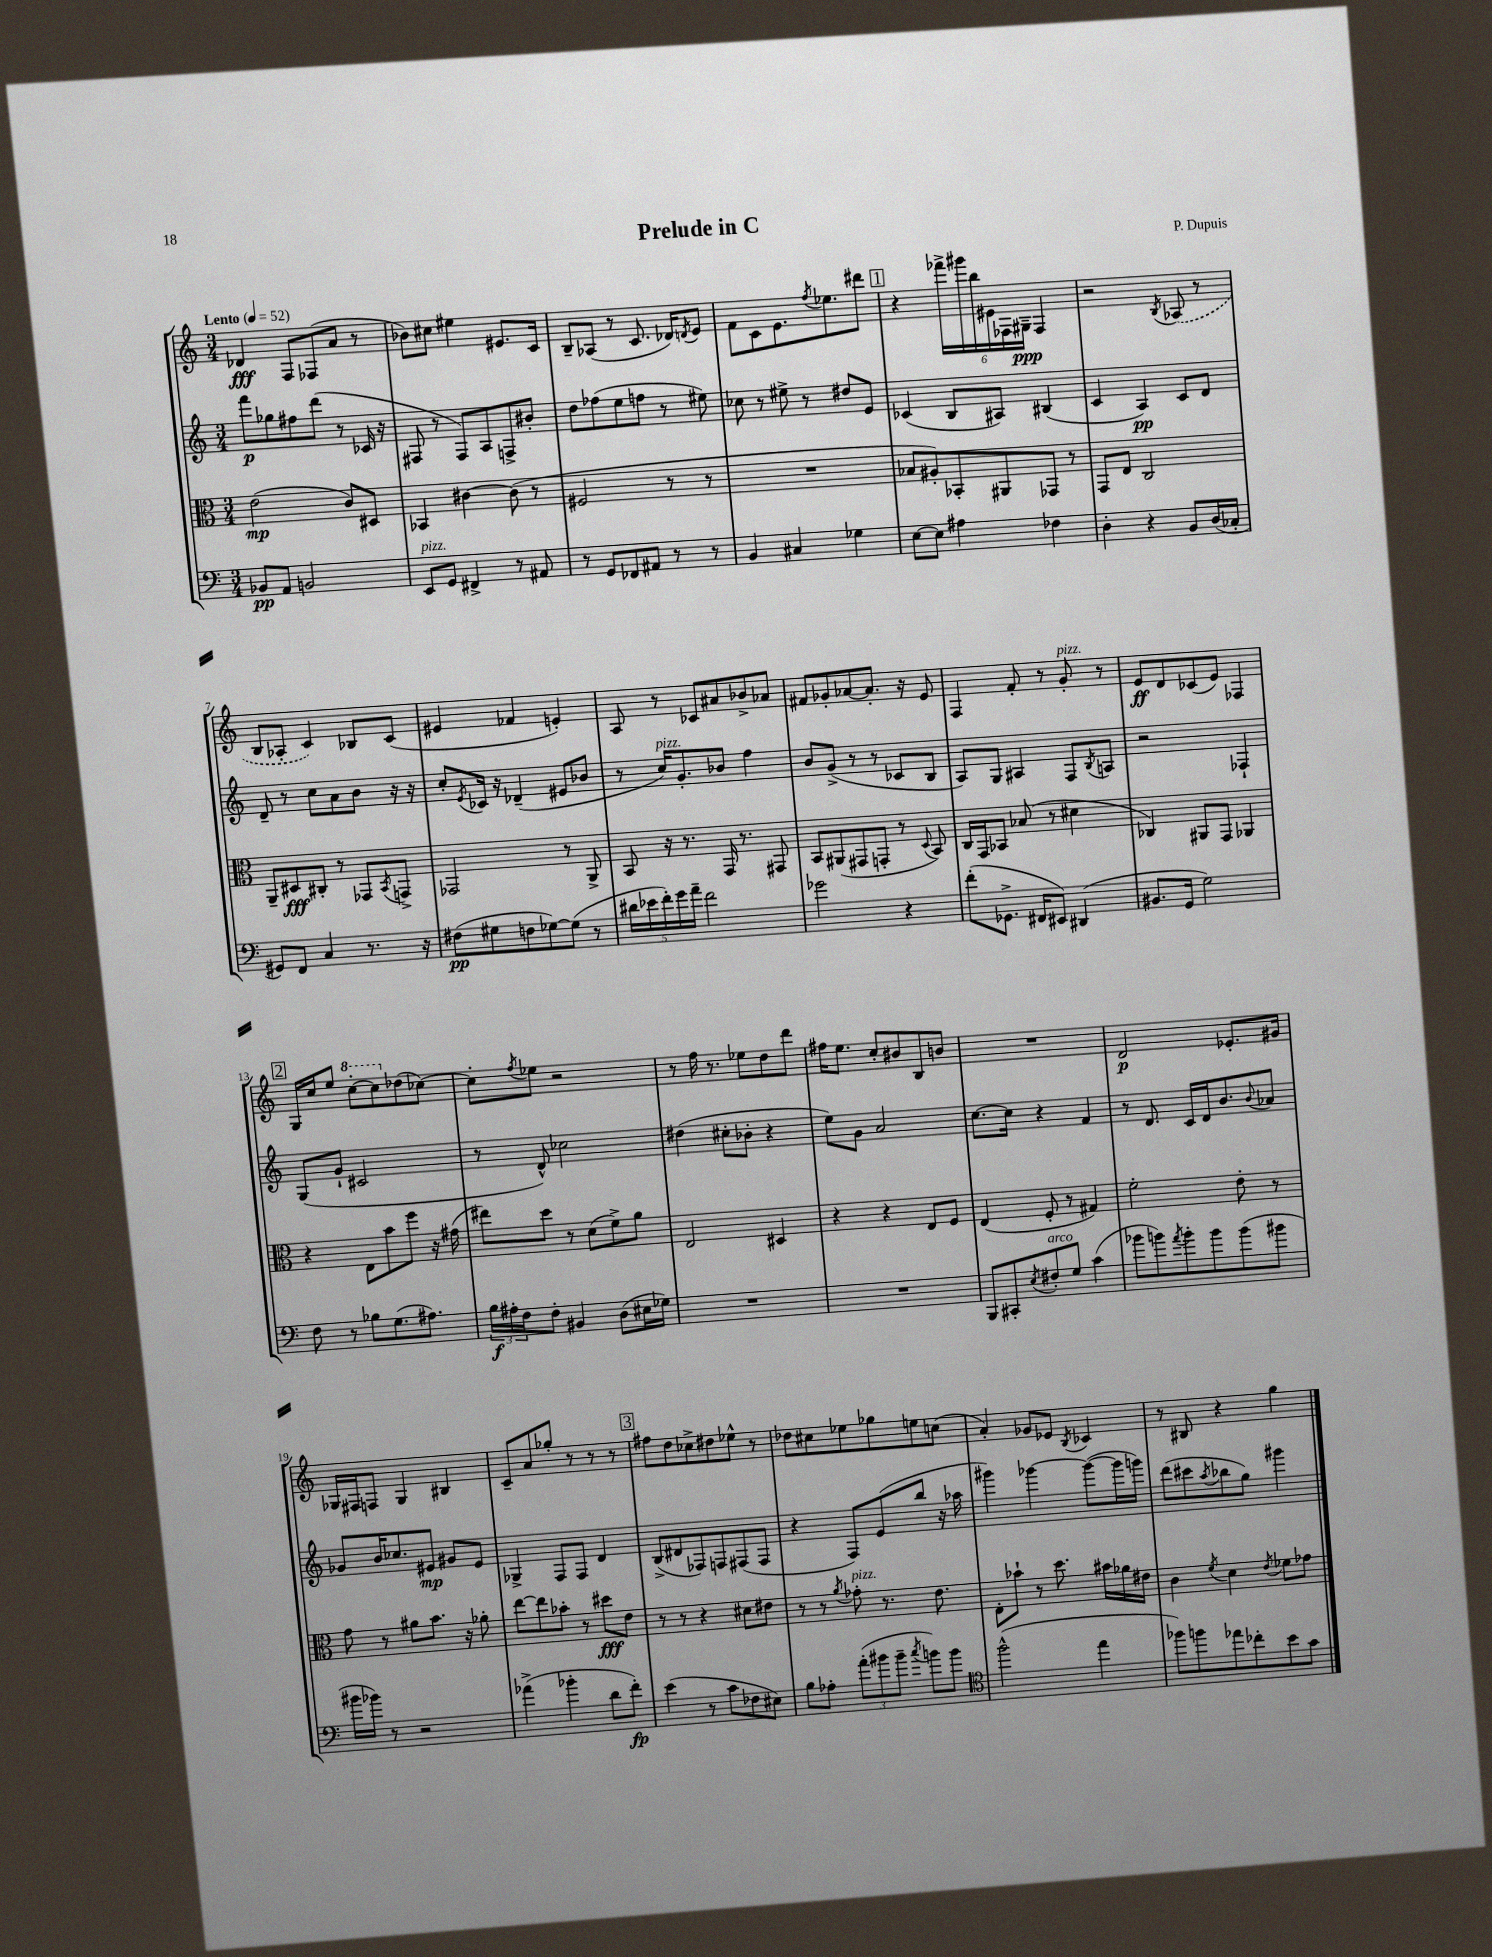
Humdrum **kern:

**kern	**dynam	**kern	**dynam	**kern	**dynam	**kern	**dynam
*part4	*part4	*part3	*part3	*part2	*part2	*part1	*part1
*staff4	*staff4	*staff3	*staff3	*staff2	*staff2	*staff1	*staff1
*clefF4	*	*clefC3	*	*clefG2	*	*clefG2	*
*k[]	*	*k[]	*	*k[]	*	*k[]	*
*M3/4	*	*M3/4	*	*M3/4	*	*M3/4	*
*MM52	*	*MM52	*	*MM52	*	*MM52	*
=1	=1	=1	=1	=1	=1	=1	=1
!	!	!	!	!	!	!LO:TX:a:B:t=Lento	!
8BB-X/L	pp	(2e\	mp	8fff\L	p	4d-X/	fff
8AA/J	.	.	.	8gg-X\	.	.	.
2BBn/	.	.	.	8ff#X\	.	8F/L	.
.	.	.	.	(8ddd\J	.	(8F-X/	.
.	.	8c/L)	.	8r	.	8a/J	.
.	.	8D#X/J	.	16c-X/	.	8r	.
.	.	.	.	16r	.	.	.
=2	=2	=2	=2	=2	=2	=2	=2
!LO:TX:a:i:t=pizz.	!	!	!	!	!	!	!
8EE/L	.	4BB-X/	.	8F#X/	.	8b-X\L)	.
8GG/J	.	.	.	8r	.	8cc#X\J	.
4FF#X^/	.	[4c#X\	.	8F#/L)	.	4ee#X\	.
.	.	.	.	8A/	.	.	.
8r	.	(8c#\]	.	8Fn^/	.	8.e#X/L	.
8AA#X/	.	8r	.	8b#X'/J	.	.	.
.	.	.	.	.	.	16c/Jk	.
=3	=3	=3	=3	=3	=3	=3	=3
8r	.	2F#X/	.	8dd\L	.	8B~/L	.
8GG/L	.	.	.	(8ff-X\	.	(8A-X/J	.
8FF-X/	.	.	.	8ee\	.	8r	.
8AA#X/J	.	.	.	8ffn\J	.	8.c/	.
8r	.	8r	.	8r	.	.	.
.	.	.	.	.	.	16d-X/KL)	.
.	.	.	.	.	.	8qdn/	.
8r	.	8r	.	8ee#X\)	.	8e/J	.
=4	=4	=4	=4	=4	=4	=4	=4
4BB/	.	2.r	.	8cc-X\	.	8f\L	.
.	.	.	.	8r	.	8c\	.
4C#X/	.	.	.	8ee#X^\	.	8.e\	.
.	.	.	.	8r	.	.	.
.	.	.	.	.	.	8qff/	.
.	.	.	.	.	.	8.ee-X\	.
4G-X\	.	.	.	8dd#X/L	.	.	.
.	.	.	.	8e/J	.	8ddd#X\J	.
!!LO:REH:place=s1:t=1
=5	=5	=5	=5	=5	=5	=5	=5
[8E\L	.	8B-X/L	.	(4c-X/	.	4r	.
8E\J]	.	8A#X'/)	.	.	.	.	.
4A#X\	.	8BB-X'/	.	8B/L	.	24fff-X^\LL	.
.	.	.	.	.	.	24ggg#X\	.
.	.	.	.	.	.	24bb\	.
.	.	8AA#X/	.	8A#X/J)	.	24e#X\	.
.	.	.	.	.	.	24F-X\	.
.	.	.	.	.	.	24G#X~\JJ	ppp
4F-X\	.	8GG-X/J	.	(4B#X/	.	4F-/	.
.	.	8r	.	.	.	.	.
=6	=6	=6	=6	=6	=6	=6	=6
4D'\	.	8GG/L	.	4c/	.	2r	.
.	.	8E/J	.	.	.	.	.
4r	.	2C/	.	4A/)	pp	.	.
.	.	.	.	.	.	8qB/	.
8BB/L	.	.	.	8c/L	.	(8A-X/	.
(16D/L	.	.	.	8d/J	.	8r	.
16C-X'/JJ	.	.	.	.	.	.	.
!!LO:LB:g=z
=7	=7	=7	=7	=7	=7	=7	=7
8GG#X/L)	.	8AA~/L	.	8d~/	.	8B/L	.
8FF/J	.	8D#X/	fff	8r	.	8A-X'/J	.
4C/	.	8C#X'/J	.	8cc\L	.	4c/)	.
.	.	8r	.	8a\	.	.	.
8.r	.	8GG-X/L	.	8b\J	.	8B-X/L	.
.	.	8qBB/	.	.	.	.	.
.	.	8GGn^/J	.	16r	.	(8c/J	.
16r	.	.	.	16r	.	.	.
=8	=8	=8	=8	=8	=8	=8	=8
(8F#X\L	pp	2GG-X/	.	8cc'/L	.	4e#X/	.
.	.	.	.	8qe/	.	.	.
8G#X\	.	.	.	16c-X/Jk	.	.	.
.	.	.	.	16r	.	.	.
8Fn\	.	.	.	(4d-X~/	.	4f-X/	.
[8G-X\)	.	.	.	.	.	.	.
(8G-\J]	.	8r	.	8e#X/L	.	4en'/)	.
8r	.	8AA^/	.	8b-X/J	.	.	.
=9	=9	=9	=9	=9	=9	=9	=9
20d#X\LL	.	8BB/	.	8r	.	8A/	.
20e-X\	.	.	.	.	.	.	.
20f'\)	.	.	.	.	.	.	.
!	!	!	!	!LO:TX:a:i:t=pizz.	!	!	!
.	.	16r	.	16cc/KL)	.	8r	.
20g\	.	.	.	.	.	.	.
.	.	8.r	.	8.g'/	.	.	.
20a~\JJ	.	.	.	.	.	.	.
2f\	.	.	.	.	.	8c-X/L	.
.	.	16GG/	.	8b-X/J	.	8a#X/	.
.	.	8.r	.	.	.	.	.
.	.	.	.	4ff\	.	8b-X^/	.
.	.	8GG#X/	.	.	.	8a-X/J	.
=10	=10	=10	=10	=10	=10	=10	=10
2g-X\	.	8BB/L	.	8b/L	.	8f#X/L	.
.	.	(8AA#X/	.	(8g^/J	.	8g-X'/	.
.	.	8GG#X/	.	8r	.	[8a-X/	.
.	.	8GGn'/J	.	8r	.	8.a-'/J]	.
4r	.	8r	.	8c-X/L	.	.	.
.	.	.	.	.	.	16r	.
.	.	8qqD/	.	.	.	.	.
.	.	8BB/)	.	8B/J	.	8e/	.
=11	=11	=11	=11	=11	=11	=11	=11
(8f'\L	.	16C/LL	.	8A/L)	.	4F/	.
.	.	16GG/J	.	.	.	.	.
8.GG-X^\J	.	8BB-X/J	.	8G/J	.	.	.
.	.	(8B-X/	.	4A#X/	.	8f'/	.
16FF#X/KL	.	.	.	.	.	.	.
8EE#X/J)	.	8r	.	.	.	8r	.
!	!	!	!	!	!	!LO:TX:a:i:t=pizz.	!
(4DD#X/	.	4d#X\	.	8F/L	.	8g'/	.
.	.	.	.	8qB/	.	.	.
.	.	.	.	8An/J	.	8r	.
=12	=12	=12	=12	=12	=12	=12	=12
8.BB#X/L	.	4C-X/)	.	2r	.	8e/L	ff
.	.	.	.	.	.	8d/	.
16GG/Jk	.	.	.	.	.	.	.
2G\)	.	8AA#X/L	.	.	.	(8c-X/	.
.	.	8GG/J	.	.	.	8e/J)	.
.	.	4AA-X/	.	4F-X`/	.	4F-X/	.
!!LO:LB:g=z
!!LO:REH:place=s1:t=2
=13	=13	=13	=13	=13	=13	=13	=13
8F\	.	4r	.	(8G/L	.	16G/LL	.
.	.	.	.	.	.	16cc/J	.
8r	.	.	.	8g`/J	.	8ee/J	.
*	*	*	*	*	*	*8va	*
8B-X\L	.	8E\L	.	2c#X/	.	[8ccc'\L	.
(8.G\	.	8b\	.	.	.	8ccc\]	.
*	*	*	*	*	*	*X8va	*
.	.	8ff\J	.	.	.	(8dd-X\	.
8.A#X\J)	.	.	.	.	.	.	.
.	.	16r	.	.	.	[8cc-X\J)	.
.	.	(16g#X\	.	.	.	.	.
=14	=14	=14	=14	=14	=14	=14	=14
24B\LL	f	8ee#X\L)	.	8r	.	8cc-'\L]	.
24A#X'\	.	.	.	.	.	.	.
24F\J	.	.	.	.	.	.	.
.	.	.	.	.	.	8qff/	.
8F'\J	.	8dd\J	.	8d^^/)	.	8ee-X\J	.
4BB#X/	.	8r	.	2cc-X\	.	2r	.
.	.	(8d\L	.	.	.	.	.
(8D\L	.	8f^\)	.	.	.	.	.
16E#X\L	.	8a\J	.	.	.	.	.
16G-X\JJ)	.	.	.	.	.	.	.
=15	=15	=15	=15	=15	=15	=15	=15
2.r	.	2E/	.	(4dd#X\	.	8r	.
.	.	.	.	.	.	16ff\	.
.	.	.	.	.	.	8.r	.
.	.	.	.	8cc#X'\L	.	.	.
.	.	.	.	8b-X'\J	.	8ee-X\L	.
.	.	4D#X/	.	4r	.	8dd\	.
.	.	.	.	.	.	8ddd\J	.
=16	=16	=16	=16	=16	=16	=16	=16
2.r	.	4r	.	8ee\L)	.	16ff#X\KL	.
.	.	.	.	.	.	8.ee\J	.
.	.	.	.	8g\J	.	.	.
.	.	4r	.	2a/	.	8cc'/L	.
.	.	.	.	.	.	8b#X/	.
.	.	8E/L	.	.	.	8B/	.
.	.	8F/J	.	.	.	8bn/J	.
=17	=17	=17	=17	=17	=17	=17	=17
8BBB/L	.	(4E/	.	[8.cc\L	.	2.r	.
8CC#X'/	.	.	.	.	.	.	.
.	.	.	.	16cc\Jk]	.	.	.
8qE/	.	.	.	.	.	.	.
!LO:TX:a:i:t=arco	!	!	!	!	!	!	!
8F#X'/	.	8F'/	.	4r	.	.	.
8G/J	.	8r	.	.	.	.	.
(4c\	.	4G#X/)	.	4f/	.	.	.
=18	=18	=18	=18	=18	=18	=18	=18
8b-X\L	.	2f'\	.	8r	.	2d/	p
8bn\)	.	.	.	8.d/	.	.	.
8qa/	.	.	.	.	.	.	.
8b'\	.	.	.	.	.	.	.
.	.	.	.	16c/LL	.	.	.
8b\	.	.	.	16d/J	.	.	.
.	.	.	.	8.b/	.	.	.
(8b\	.	8e'\	.	.	.	8.e-X'/L	.
.	.	.	.	8qqb/	.	.	.
8b#X\J	.	8r	.	8a-X/J	.	.	.
.	.	.	.	.	.	16g#X/Jk	.
!!LO:LB:g=z
=19	=19	=19	=19	=19	=19	=19	=19
16b#X\LL	.	8g\	.	8g-X/L	.	16G-X/LL	.
16b-X\JJ)	.	.	.	.	.	16F#X/J	.
8r	.	8r	.	16b/K	.	8Fn/J	.
.	.	.	.	8.cc-X/	.	.	.
2r	.	8a#X\L	.	.	.	4G-/	.
.	.	8.b\J	.	8e#X/J	mp	.	.
.	.	.	.	8g#X/L	.	4B#X/	.
.	.	16r	.	.	.	.	.
.	.	8a-X'\	.	8e#/J	.	.	.
=20	=20	=20	=20	=20	=20	=20	=20
(4a-X^\	.	[8ee\L	.	4G-X^/	.	8c~/L	.
.	.	8ee\]	.	.	.	8a/	.
4b-X'\	.	8b-X'\J	.	8F/L	.	8gg-X'/J	.
.	.	8r	.	8F/J	.	8r	.
8d\L	.	8dd#X\L	fff	4d/	.	8r	.
8f'\J)	fp	8e\J	.	.	.	8r	.
!!LO:REH:place=s1:t=3
=21	=21	=21	=21	=21	=21	=21	=21
(4e\	.	8r	.	(8B^/L	.	8ff#X\L	.
.	.	8r	.	8d#X/	.	8dd\	.
8r	.	4r	.	8F-X/)	.	8cc-X^\	.
8c\L	.	.	.	8Fn/	.	8dd#X\	.
8F-X\	.	8d#X\L	.	(8F#X/	.	8ee-X^^\J	.
8E#X\J)	.	8e#X\J	.	8F#/J	.	8r	.
=22	=22	=22	=22	=22	=22	=22	=22
8B\L	.	8r	.	4r	.	8dd-X\L	.
8A-X'\J	.	8r	.	.	.	8cc#X\	.
.	.	8qa/	.	.	.	.	.
!	!	!LO:TX:a:i:t=pizz.	!	!	!	!	!
(12a'\L	.	8g-X'\	.	8F/L)	.	8ee-X\	.
12b#X\	.	.	.	.	.	.	.
.	.	8.r	.	(8e/	.	8gg-X\	.
12b#~\J	.	.	.	.	.	.	.
8qcc/	.	.	.	.	.	.	.
8bn\L)	.	.	.	8bb/J	.	8een\	.
.	.	8.e\	.	.	.	.	.
8b\J	.	.	.	16r	.	(8ccn\J	.
.	.	.	.	16aa-X\	.	.	.
=23	=23	=23	=23	=23	=23	=23	=23
*clefC4	*	*	*	*	*	*	*
(2ff^^\	.	8E'\L	.	4ggg#X\)	.	4a'/)	.
.	.	8b-X`\J	.	.	.	.	.
.	.	8r	.	[4ggg-X\	.	8g-X/L	.
.	.	8.dd\	.	.	.	8e-X/J	.
.	.	.	.	.	.	8qB/	.
4ee\	.	.	.	(8ggg-\L_	.	4c-X/	.
.	.	16b#X\LL	.	.	.	.	.
.	.	16a-X\	.	16ggg-\L]	.	.	.
.	.	16e#X\JJ	.	16gggn\JJ)	.	.	.
=24	=24	=24	=24	=24	=24	=24	=24
8ff-X\L)	.	4c\	.	(8ddd\L	.	8r	.
8ffn\	.	.	.	8ccc#X\	.	8B#X/	.
.	.	8qf/	.	8qaa/	.	.	.
8ee-X\	.	4d\	.	8bb-X\	.	4r	.
8cc-X'\	.	.	.	8gg\J)	.	.	.
.	.	8qe/	.	.	.	.	.
8b\	.	8f-X\L	.	4ggg#X\	.	4gg\	.
8g\J	.	8g-X\J	.	.	.	.	.
==	==	==	==	==	==	==	==
*-	*-	*-	*-	*-	*-	*-	*-
